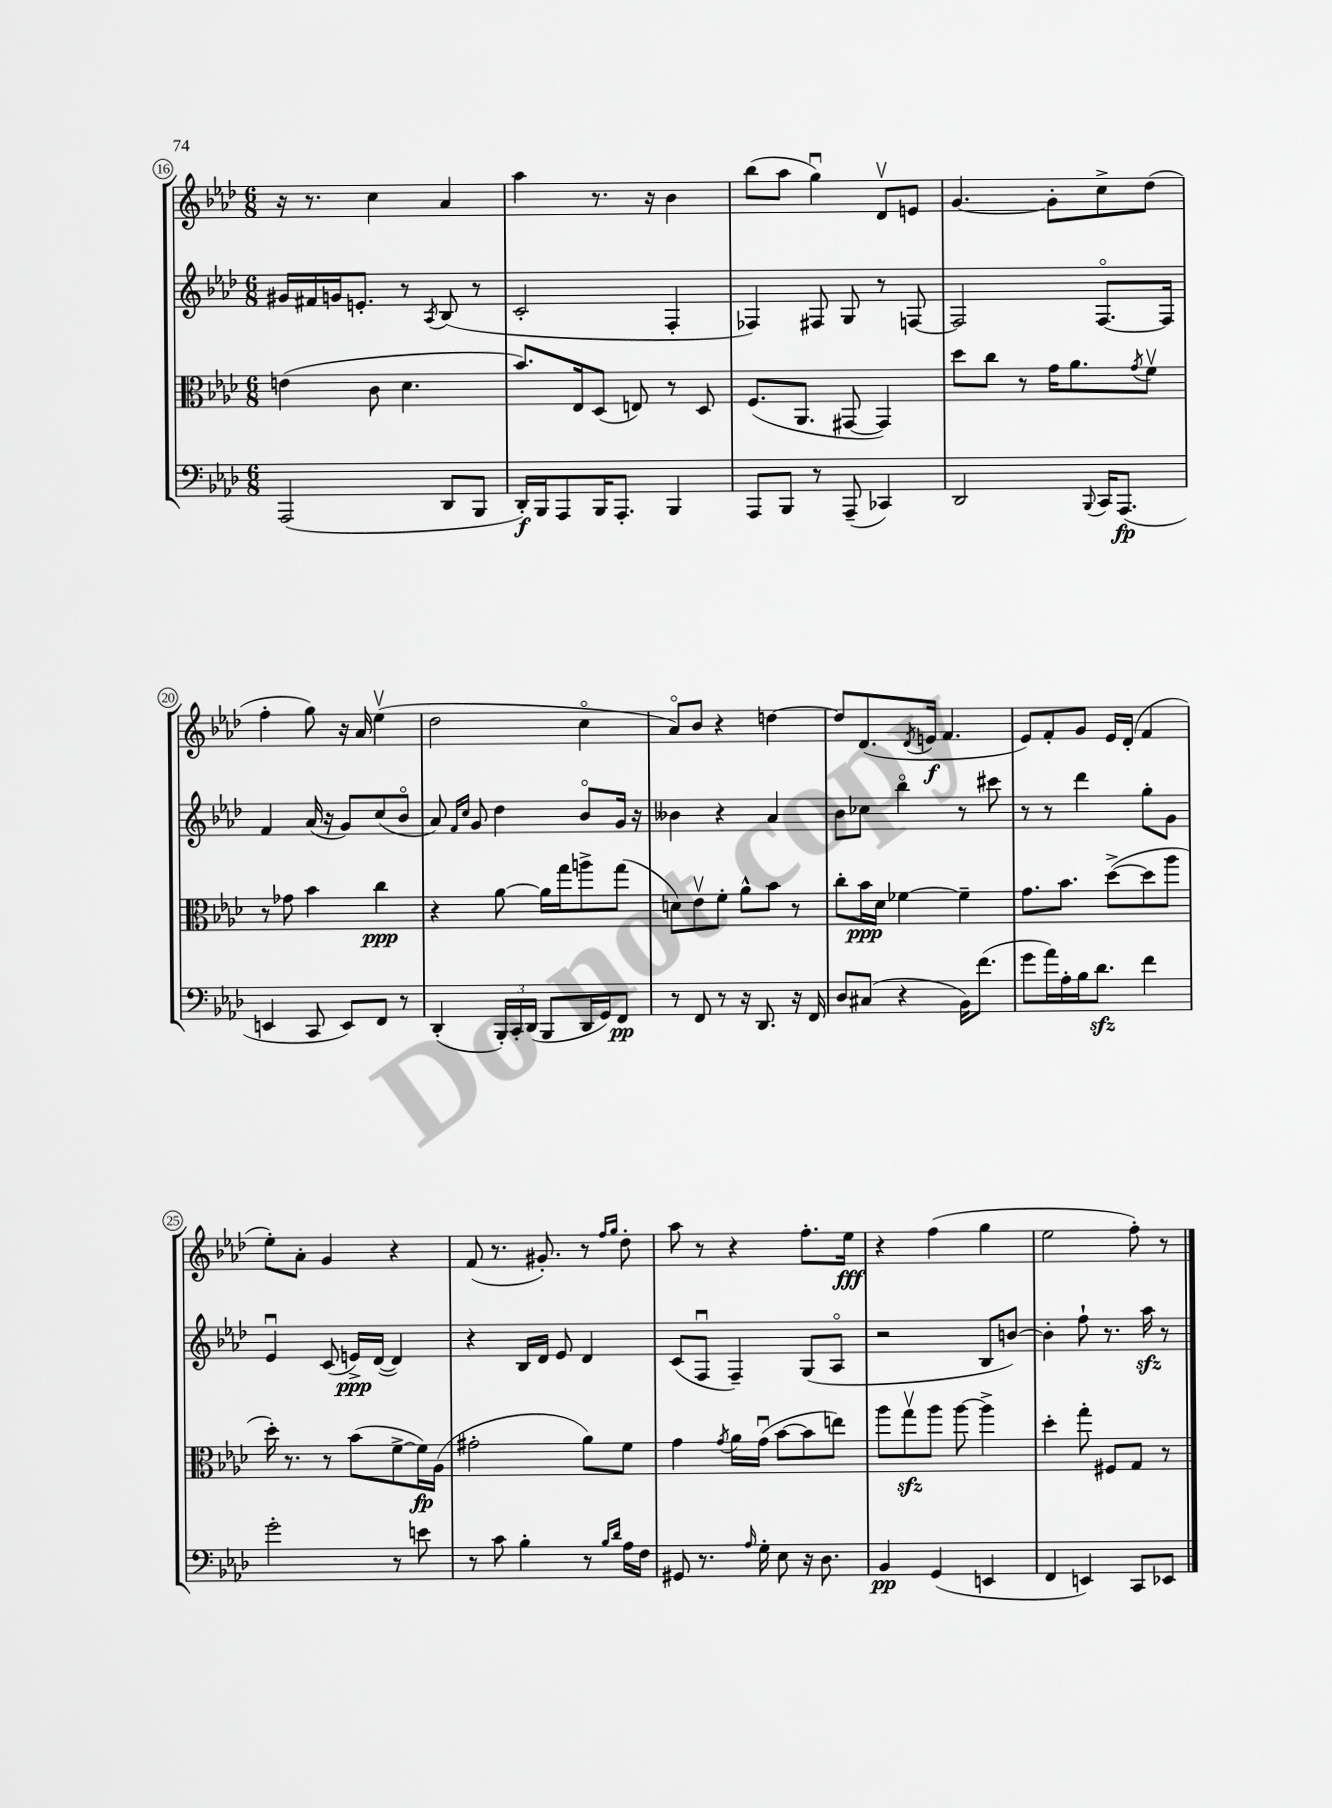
<<
\new StaffGroup <<
\new Staff = "s0" {
    \clef treble \key aes \major \numericTimeSignature \time 6/8
    r16 r8. c''4 aes'4 |
    aes''4 r8. r16 bes'4 |
    bes''8( aes''8 g''4\downbow) des'8\upbow e'8 |
    g'4.~ g'8-. c''8-> des''8( |
    f''4-. g''8) r16 aes'16 ees''4\upbow( |
    des''2 c''4\flageolet |
    aes'8\flageolet) bes'8 r4 d''4~ |
    d''8 des'8.( \acciaccatura { des'8 } e'16\f f'4. |
    ees'8) f'8-. g'8 ees'16 des'16-.( f'4 |
    ees''8-.) aes'8-. g'4 r4 |
    f'8( r8. gis'8.-.) r8 \grace { f''16 g''16 } des''8-. |
    aes''8 r8 r4 f''8.-. ees''16\fff |
    r4 f''4( g''4 |
    ees''2 f''8-.) r8 \bar "|." |
}
\new Staff = "s1" {
    \clef treble \key aes \major \numericTimeSignature \time 6/8
    gis'16 fis'16 g'16 e'8.-. r8 \acciaccatura { aes8 } bes8( r8 |
    c'2-. f4-. |
    fes4) fis8 g8 r8 f8~ |
    f2 f8.~\flageolet f16 |
    f'4 aes'16( r16 g'8) c''8( bes'8\flageolet |
    aes'8) \grace { f'16 c''16 } g'8 des''4 bes'8\flageolet g'16 r16 |
    beses'4 r4 aes'4 |
    bes'8 ces''8 bes''4\flageolet r8 cis'''8 |
    r8 r8 des'''4 g''8-. g'8 |
    ees'4\downbow c'8( e'16->\ppp) des'16~( des'4) |
    r4 bes16 des'16 ees'8 des'4 |
    c'8( f8\downbow f4--) g8( aes8\flageolet |
    r2 bes8 b'8~) |
    b'4-. f''8-! r8. aes''16\sfz r8 \bar "|." |
}
\new Staff = "s2" {
    \clef alto \key aes \major \numericTimeSignature \time 6/8
    e'4( c'8 des'4. |
    bes'8.) ees16 des8( e8) r8 des8 |
    f8.( aes,8. gis,8~ gis,4) |
    des''8 c''8 r8 g'16 aes'8. \acciaccatura { g'8 } f'8\upbow |
    r8 ges'8 bes'4 c''4\ppp |
    r4 aes'8~ aes'16 g''16 a''8-> g''8( |
    d'8) ees'8\upbow f'8-. aes'8-^ bes'8 r8 |
    c''8-. bes'16\ppp des'16 fes'4~ fes'4-- |
    g'8. bes'8. des''8~->( des''8 aes''8 |
    des''16-.) r8. r8 bes'8( f'8~-> f'16\fp) aes16( |
    gis'2-. aes'8) f'8 |
    g'4 \acciaccatura { g'8 } aes'16 g'16\downbow( bes'8~ bes'8 e''8) |
    aes''8 g''8\upbow\sfz aes''8 aes''8~ aes''4-> |
    des''4-. g''8-. fis8 g8 r8 \bar "|." |
}
\new Staff = "s3" {
    \clef bass \key aes \major \numericTimeSignature \time 6/8
    aes,,2( des,8 bes,,8 |
    des,16-.\f) bes,,16 aes,,8 bes,,16 aes,,8.-. bes,,4 |
    aes,,8 bes,,8 r8 aes,,8--( ces,4) |
    des,2 \appoggiatura { bes,,8 } c,16 aes,,8.\fp( |
    e,4 c,8 e,8) f,8 r8 |
    des,4-.( \tuplet 3/2 { bes,,16-.) c,16-. des,16( } bes,,8 des,16 g,16) f,8\pp |
    r8 f,8 r8 r16 des,8. r16 f,16 |
    des8 cis8( r4 bes,16) f'8.( |
    g'8 aes'16) aes16-. bes16 des'8.\sfz f'4 |
    g'2-. r8 e'8 |
    r8 c'8 bes4-. r8 \grace { bes16 des'16 } aes16 f16 |
    gis,8 r8. \grace { aes16 } g16-. ees8 r16 des8. |
    bes,4\pp g,4( e,4 |
    f,4 e,4) c,8 ees,8 \bar "|." |
}
>>
>>
\layout { \context { \Score currentBarNumber = #16 \override BarNumber.stencil = #(make-stencil-circler 0.1 0.3 ly:text-interface::print) } }
